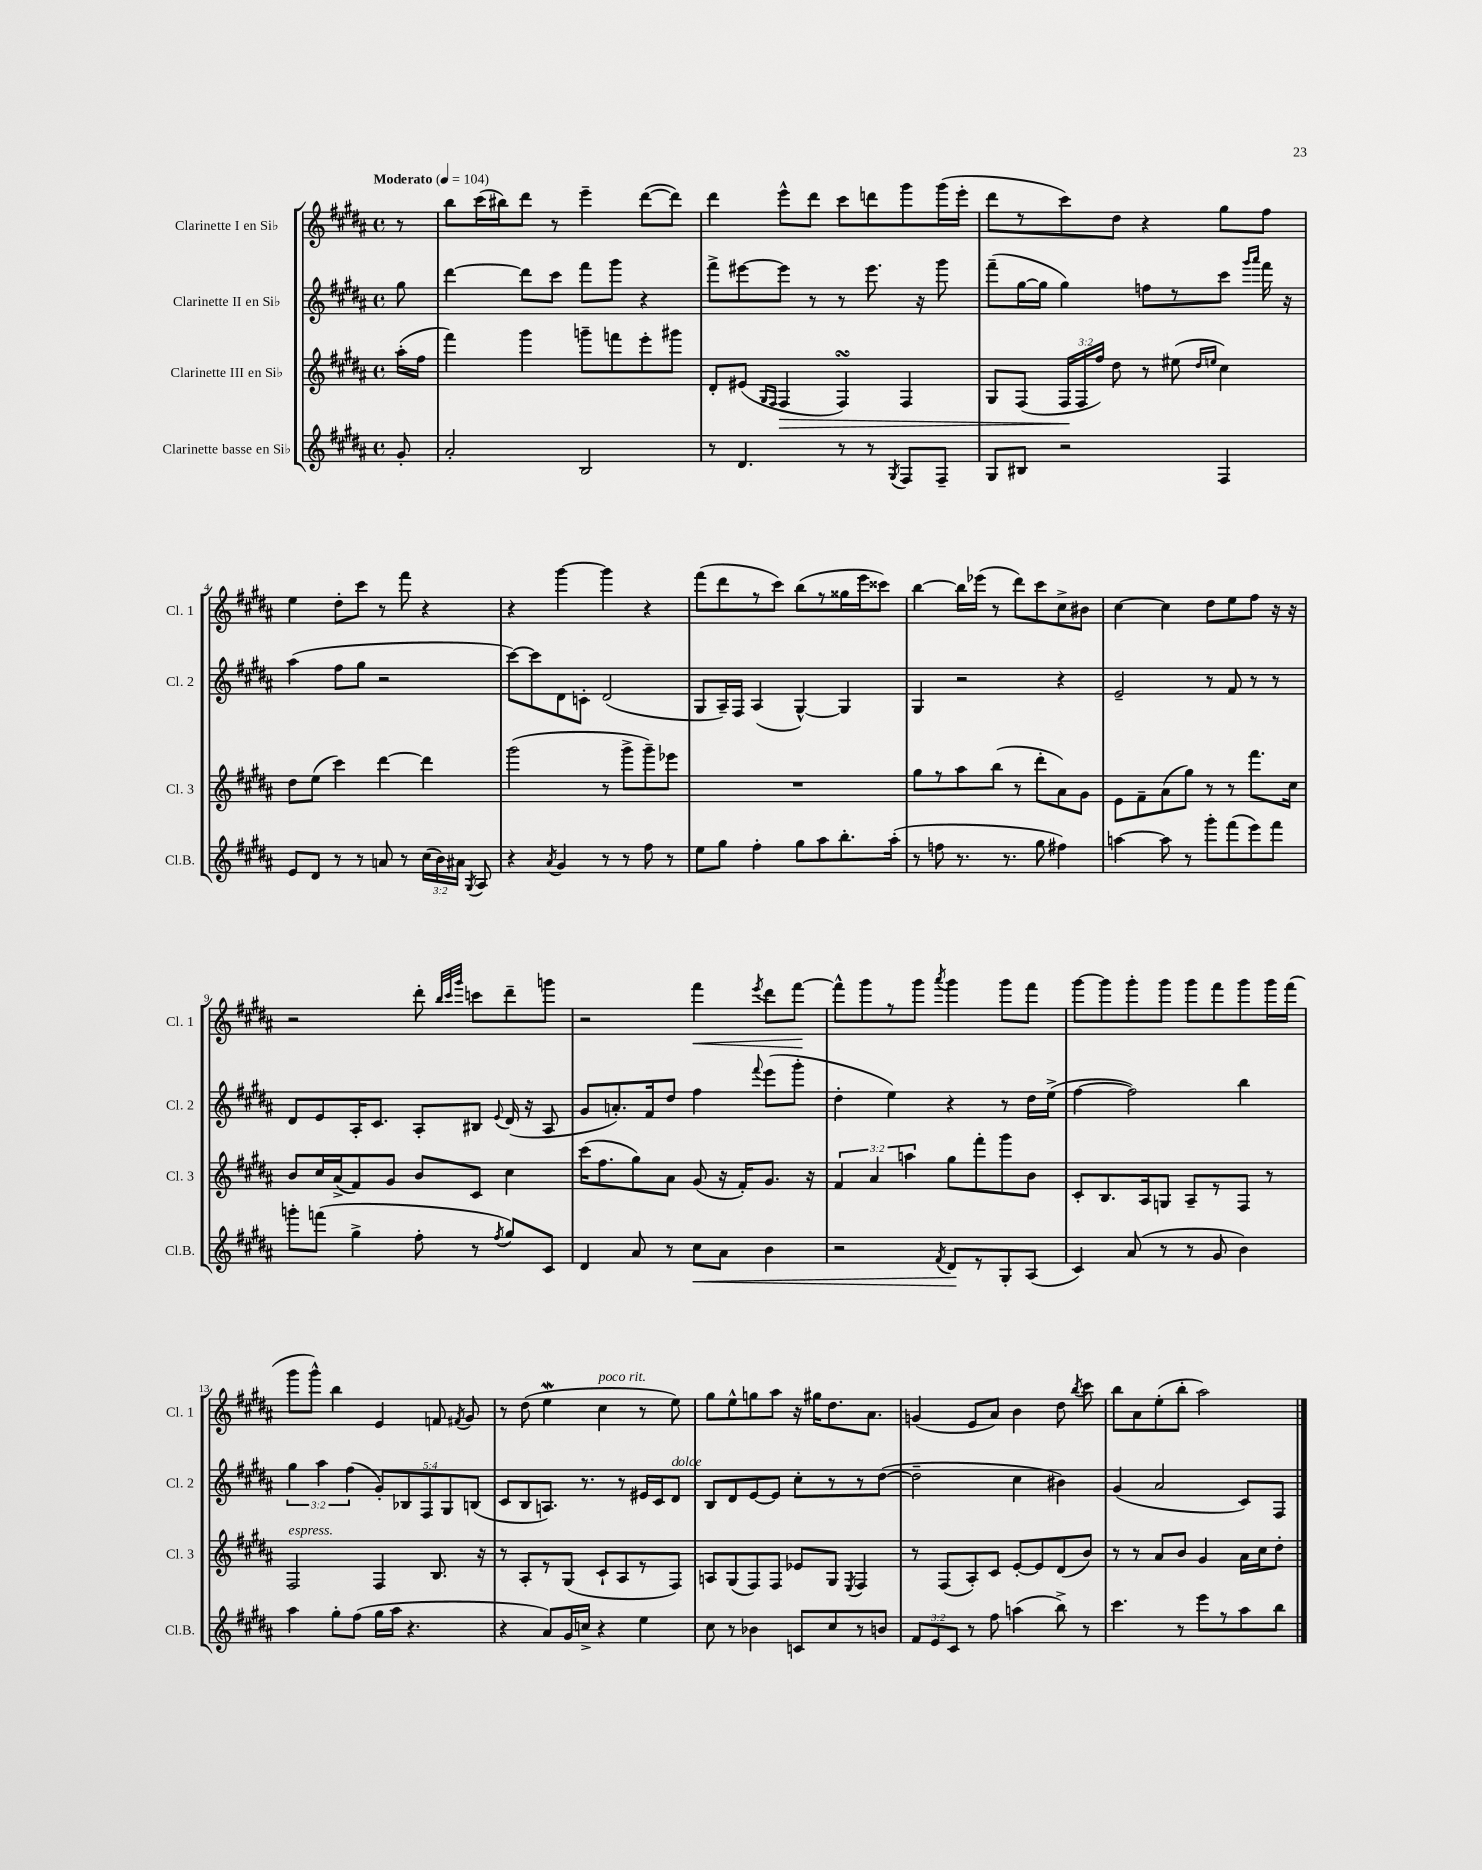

**kern	**kern	**kern	**kern
*staff4	*staff3	*staff2	*staff1
*clefG2	*clefG2	*clefG2	*clefG2
*k[f#c#g#d#a#]	*k[f#c#g#d#a#]	*k[f#c#g#d#a#]	*k[f#c#g#d#a#]
*M4/4	*M4/4	*M4/4	*M4/4
*met(c)	*met(c)	*met(c)	*met(c)
*MM104	*MM104	*MM104	*MM104
8g#'	(16aa#'	8gg#	8r
.	16ff#	.	.
=	=	=	=
2a#'	4fff#)	[4ddd#	8bb
.	.	.	(16ccc#
.	.	.	16bb#)
.	4ggg#	8ddd#]	8ddd#
.	.	8ccc#	8r
2B	8ggg~	8fff#	4eee~
.	8fff	8ggg#	.
.	8eee'	4r	([8ddd#
.	8ggg#	.	8ddd#])
=	=	=	=
8r	8d#'	8fff#^	4ddd#
4.d#	(8e#	[8eee#	.
.	16qqG#	.	.
.	16qqF#	.	.
.	4F#	8eee#]	8eee^^
.	.	8r	8ddd#
8r	4F#)	8r	8ccc#
8r	.	8.eee#	8ddd
8qG#	.	.	.
8F#	4F#	.	8ggg#
.	.	16r	.
8F#~	.	8ggg#	(16ggg#
.	.	.	16eee'
=	=	=	=
8G#	8G#	(8fff#~	8ddd#
8B#	(8F#	[16gg#	8r
.	.	16gg#]	.
2r	24F#	4gg#)	8ccc#)
.	24F#	.	.
.	24ff#)	.	.
.	8dd#	.	8dd#
.	8r	8ff	4r
.	(8ee#	8r	.
.	16qqdd#	.	.
.	16qqee	.	.
4F#	4cc#)	8ccc#	8gg#
.	.	16qqggg#	.
.	.	16qqaaa#	.
.	.	16fff#	8ff#
.	.	16r	.
=	=	=	=
8e	8dd#	(4aa#	4ee
8d#	(8ee	.	.
8r	4ccc#)	8ff#	8dd#'
8r	.	8gg#	8ccc#
8a	[4ddd#	2r	8r
8r	.	.	8fff#
(24cc#	4ddd#]	.	4r
24b)	.	.	.
24a#	.	.	.
8qG#	.	.	.
8A#	.	.	.
=	=	=	=
4r	(2ggg#	[8ccc#)	4r
.	.	8ccc#]	.
8qa#	.	.	.
4g#	.	8d#	[4ggg#
.	.	8c'	.
8r	8r	(2d#	4ggg#]
8r	8ggg#^	.	.
8ff#	8ggg#~)	.	4r
8r	8eee-	.	.
=	=	=	=
8ee	1r	8G#	(8fff#
8gg#	.	16A#~)	8ddd#
.	.	16F#	.
4ff#'	.	(4A#	8r
.	.	.	8ccc#)
8gg#	.	[4G#^^)	(8bb
8aa#	.	.	8r
8.bb'	.	4G#]	16gg##
.	.	.	16eee
.	.	.	8ccc##)
(16aa#'	.	.	.
=	=	=	=
8r	8gg#	4G#	[4bb
8ff	8r	.	.
8.r	8aa#	2r	16bb]
.	.	.	(16eee-
.	(8bb	.	8r
8.r	.	.	.
.	8r	.	8ddd#)
8gg#	8ddd#'	.	8ccc#
4ff#)	8a#)	4r	8cc#^
.	8g#	.	8b#
=	=	=	=
[4aa	8e	2e~	[4cc#
.	8f#~	.	.
8aa]	(8a#	.	4cc#]
8r	8gg#)	.	.
8ggg#'	8r	8r	8dd#
(8fff#	8r	8f#	8ee
8eee)	8.fff#	8r	8ff#
8fff#	.	8r	16r
.	16cc#	.	16r
=	=	=	=
8ggg'	8b	8d#	2r
(8fff	16cc#	8e	.
.	(16a#^	.	.
4gg#^	8f#)	16A#'	.
.	.	8.c#	.
.	8g#	.	.
8ff#'	8b	8A#'	8ddd#'
.	.	.	32qqbb
.	.	.	32qqccc#
.	.	.	32qqggg#
8r	8c#	8B#	8ccc
8qff#	.	8qqe	.
8gg#)	4cc#	(16d#	8ddd#~
.	.	16r	.
8c#	.	8A#	8ggg
=	=	=	=
4d#	(16ccc#	8g#	2r
.	8.ff#	.	.
.	.	8.a')	.
8a#	8gg#)	.	.
.	.	16f#	.
8r	8a#	8dd#	.
8cc#	(8g#	4ff#	4fff#
8a#	16r	.	.
.	16f#')	.	.
.	.	8qqfff#	8qeee
4b	8.g#	(8eee	8ddd#
.	.	8ggg#'	[8fff#
.	16r	.	.
=	=	=	=
2r	6f#	4dd#'	8fff#^^]
.	.	.	8ggg#
.	6a#	.	.
.	.	4ee)	8r
.	6aa	.	.
.	.	.	8ggg#
8qf#	.	.	8qaaa#
8d#	8gg#	4r	4ggg#
8r	8fff#'	.	.
8G#'	8ggg#	8r	8ggg#
(8A#	8b	16dd#	8fff#
.	.	(16ee^	.
=	=	=	=
4c#)	8c#'	[4ff#	[8ggg#
.	8.B	.	8ggg#]
(8a#	.	2ff#])	8ggg#'
.	16A#	.	.
8r	8G	.	8ggg#
8r	8A#~	.	8ggg#
8g#	8r	.	8fff#
4b)	8F#	4bb	8ggg#
.	8r	.	16ggg#
.	.	.	(16fff#
=	=	=	=
4aa#	2F#	6gg#	8ggg#
.	.	.	8ggg#^^)
.	.	6aa#	.
8gg#'	.	.	4bb
.	.	(6ff#	.
(8ff#	.	.	.
16gg#	4F#	10g#')	4e
16aa#	.	.	.
.	.	10B-	.
4.r	.	.	.
.	.	10F#	.
.	8.B	.	8f
.	.	10G#	.
.	.	.	8qf#
.	.	.	8g#
.	.	(10B	.
.	16r	.	.
=	=	=	=
4r	8r	8c#	8r
.	8A#'	8B	(8dd#
8a#)	8r	8.A)	4ee
16g#	(8G#	.	.
16cc^	.	8.r	.
4r	8c#`	.	4cc#
.	8A#	8r	.
4ee	8r	16e#	8r
.	.	16c#	.
.	8F#)	8d#	8ee)
=	=	=	=
8cc#	8A	8B	8gg#
8r	(8G#	8d#	8ee^^
4b-	8F#)	[8e	8gg
.	8F#	8e]	8aa#
8c	8e-	8cc#'	16r
.	.	.	16gg#
8cc#	8G#	8r	8.dd#
.	8qE	.	.
8r	4F#	8r	.
.	.	.	8.a#
8b	.	([8dd#	.
=	=	=	=
12f#	8r	2dd#~]	(4g
12e	.	.	.
.	(8F#	.	.
12c#	.	.	.
8r	8A#')	.	8e
8ff#	8c#	.	8a#)
(4aa	[8e'	4cc#	4b
.	8e]	.	.
8bb^)	(8d#	4b#)	8dd#
.	.	.	8qbb
8r	8b)	.	8ccc#
=	=	=	=
4.ccc#	8r	(4g#	8bb
.	8r	.	8a#
.	8a#	2a#	(8ee'
8r	8b	.	8bb'
8eee	4g#	.	2aa#)
8r	.	.	.
8aa#	16a#	8c#)	.
.	16cc#	.	.
8bb	8dd#'	8F#	.
==	==	==	==
*-	*-	*-	*-
